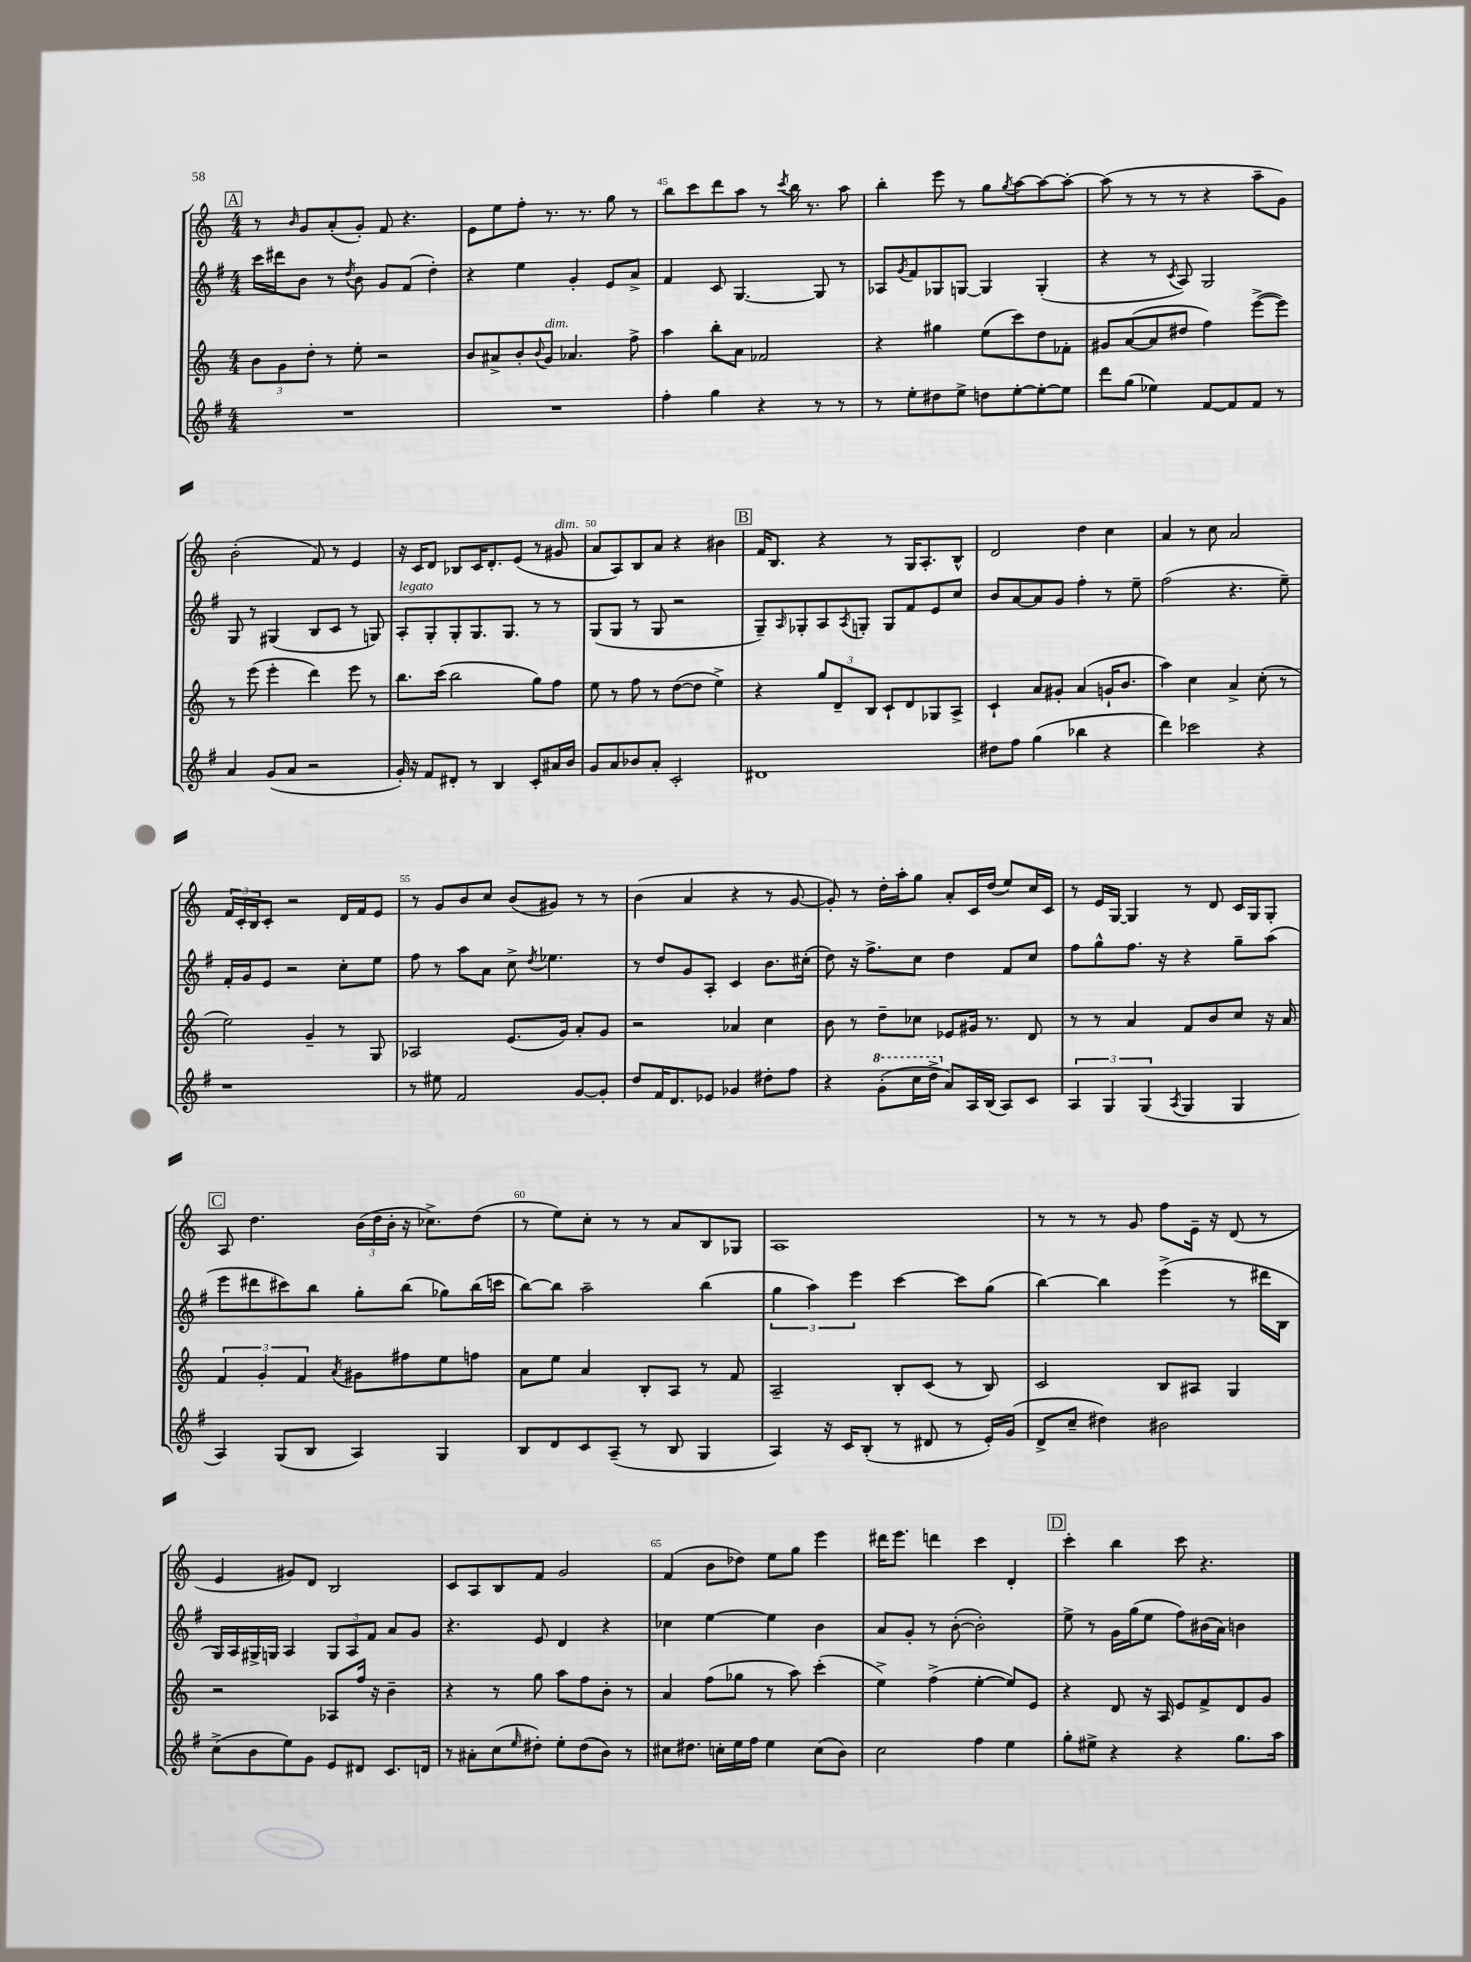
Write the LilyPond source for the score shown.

<<
\new StaffGroup <<
\new Staff = "s0" {
    \clef treble \key c \major \numericTimeSignature \time 4/4
    \mark \markup { \box "A" } r8 \grace { b'16 } g'8 a'8-.( g'8-.) f'8 r4. |
    e'8 e''8 f''8-. r8. r8. g''8 r8 |
    b''8 c'''8 d'''8 a''8 r8 \acciaccatura { c'''8 } b''16 r8. a''8 |
    b''4-. e'''8 r8 g''8 \acciaccatura { g''8 } a''8~ a''8~ a''8~-. |
    a''8( r8 r8 r8 r4 a''8-- g'8) |
    b'2-.( f'8) r8 e'4 |
    r16 c'16 d'8 bes8 c'16 d'8.-. e'8( r8 gis'8^\markup { \italic "dim." } |
    a'8 a8) b8 a'8 r4 bis'4 |
    \mark \markup { \box "B" } f'16 b8. r4 r8 g16 a8.-. b8-^ |
    d'2 d''4 c''4 |
    a'4 r8 c''8 a'2 |
    \tuplet 3/2 { f'16 c'16-. b16 } c'8-. r2 d'16 f'16 e'8 |
    r8 g'8 b'8 c''8 b'8( gis'8) r8 r8 |
    b'4( a'4 r4 r8 g'8~ |
    g'8-.) r8 d''16-. a''16-. g''8 a'8-. c'16 d''16( e''8) c''16 c'16 |
    r8 e'16 g16~ g4 r8 d'8 c'16 g16 g8-. |
    \mark \markup { \box "C" } a8 d''4. \tuplet 3/2 { b'16( d''16 b'16-. } r16 ces''8.->) d''8( |
    r8 e''8) c''8-. r8 r8 a'8 b8 ges8 |
    a1 |
    r8 r8 r8 g'8 f''8 e'16-- r16 d'8( r8 |
    e'4 gis'8) d'8 b2 |
    c'8 a8 b8 f'8 g'2 |
    f'4( b'8 des''8) e''8 g''8 e'''4 |
    dis'''16 e'''8. d'''4 c'''4 d'4-. |
    \mark \markup { \box "D" } c'''4-. b''4 c'''8 r4. \bar "|." |
}
\new Staff = "s1" {
    \clef treble \key g \major \numericTimeSignature \time 4/4
    \mark \markup { \box "A" } c'''16 dis'''16 b'8 r8 \acciaccatura { d''8 } b'8 g'8 fis'8( d''4-.) |
    r4 e''4 g'4-. e'8 a'8-> |
    fis'4 c'8 g4.~ g8 r8 |
    aes8 \acciaccatura { g'8 } fis'8 ges8 g8~ g4 g4-.( |
    r4 r8 \acciaccatura { c'8 } a8) g2 |
    g8 r8 gis4( b8 c'8 r8 g8) |
    a8-.^\markup { \italic "legato" } g8-. g8-. g8. g8. r8 r8 |
    g8( g8 r8 g8 r2 |
    \mark \markup { \box "B" } g8--) \grace { a16 } ges8-. a8 \acciaccatura { a8 } g8-. g8 fis'8 e'8 c''8 |
    b'8 a'8~ a'8 g'8 fis''4-. r8 e''8-- |
    fis''2( r4. e''8--) |
    fis'16-. g'16 e'8 r2 c''8-. e''8 |
    fis''8 r8 a''8 a'8 c''8-> \acciaccatura { d''8 } ees''4. |
    r8 d''8 g'8 a8-. c'4 b'8. cis''16-.( |
    d''8) r16 fis''8.-> c''8 d''4 fis'8 c''8 |
    fis''8 g''8-^ fis''8. r16 r4 g''8-- a''8( |
    \mark \markup { \box "C" } e'''8 dis'''8 cis'''8) b''8 g''8-. b''8( ges''8) b''16( c'''16 |
    b''8~) b''8 a''2-- b''4( |
    \tuplet 3/2 { g''4 a''4) e'''4 } c'''4~ c'''8 g''8( |
    b''4~) b''4 e'''4->( r8 dis'''16 b16 |
    g16) a16 gis16-> g16 a4 \tuplet 3/2 { g8 a8 fis'8 } a'8 g'8 |
    r4. e'8 d'4 r4 |
    ces''4 e''4~ e''4 b'4 |
    a'8 g'8-. r8 b'8~-.( b'2-.) |
    \mark \markup { \box "D" } e''8-> r8 g'16 g''16( e''8 fis''8) bis'16( a'16) b'4 \bar "|." |
}
\new Staff = "s2" {
    \clef treble \key c \major \numericTimeSignature \time 4/4
    \mark \markup { \box "A" } \tuplet 3/2 { b'8 g'8 d''8-. } r8 e''8-. r2 |
    b'8 ais'8-> b'8-. \appoggiatura { b'8 } g'8^\markup { \italic "dim." } aes'4. f''8-> |
    a''4 b''8-. a'8 fes'2 |
    r4 gis''4 e''8( c'''8) d''8 fes'8-. |
    gis'8 a'8~( a'8 dis''8 f''4) e'''8~->( e'''8) |
    r8 e'''8( e'''4-. d'''4) e'''8 r8 |
    b''8. c'''16( b''2 g''8) f''8 |
    e''8 r8 f''8 r8 d''8~( d''8 e''4->) |
    \mark \markup { \box "B" } r4 \tuplet 3/2 { g''8 d'8-- b8 } c'8-! d'8 ges8 a8-> |
    c'4-! a'8 gis'8-. a'4( g'16-! b'8. |
    a''4) c''4 a'4-> c''8-.( r8 |
    e''2) g'4-- r8 g8 |
    aes2 e'8.( g'16) a'8-. g'8 |
    r2 aes'4 c''4 |
    b'8 r8 d''8-- ces''8 ees'8 gis'16 r8. d'8 |
    r8 r8 a'4 f'8 b'8 c''8 r16 a'16 |
    \mark \markup { \box "C" } \tuplet 3/2 { f'4 g'4-. f'4 } \acciaccatura { a'8 } gis'8 fis''8 e''8 f''8 |
    a'8 e''8 a'4 b8-. a8 r8 f'8 |
    a2-- b8-. c'8( r8 b8) |
    c'2 b8 ais8 g4 |
    r2 aes8 f''16 r16 b'4-- |
    r4 r8 g''8 a''8 f''8 b'8-. r8 |
    a'4 f''8( ges''8 r8 a''8) c'''4-.( |
    e''4->) f''4->( e''4~-. e''8) e'8 |
    \mark \markup { \box "D" } r4 d'8 r16 a16 e'8 f'8-> d'8 g'8 \bar "|." |
}
\new Staff = "s3" {
    \clef treble \key g \major \numericTimeSignature \time 4/4
    \mark \markup { \box "A" } R1 |
    R1 |
    fis''4-. g''4 r4 r8 r8 |
    r8 e''8-. dis''8 e''8-> d''8 e''8~-. e''8~-. e''8 |
    d'''8 g''8( ees''4) fis'8~ fis'8 fis'8 r8 |
    a'4 g'8( a'8 r2 |
    g'16-.) r16 fis'8 dis'8-. r8 b4 c'8-. ais'16 b'16 |
    g'8 a'8 bes'8 a'8-. c'2-. |
    \mark \markup { \box "B" } dis'1 |
    dis''8 fis''8 g''4( bes''4 r4 |
    d'''4) ces'''2 r4 |
    r1 |
    r8 eis''8 fis'2 g'8~ g'8-. |
    d''8 fis'16 d'8. ees'8 ges'4 dis''8-. fis''8 |
    r4 \ottava #1 g''8-.( c'''16 d'''16-> \ottava #0 a'8) a16 b16( a8) c'8 |
    \tuplet 3/2 { a4 g4 g4( } \acciaccatura { a8 } g4 g4 |
    \mark \markup { \box "C" } a4) g8( b8 a4) g4 |
    b8 d'8 c'8 a8--( r8 b8 g4 |
    a4) r16 c'16 b8-.( r8 dis'8 r8 e'16-.) g'16( |
    d'8-> c''8-- dis''4) bis'2 |
    c''8->( b'8 e''8) g'8 e'8 dis'8 c'8. d'16 |
    r8 ais'8-. c''8( \grace { e''16 } dis''8-.) e''8-. dis''8( b'8) r8 |
    cis''8 dis''8. c''16-. e''16 fis''16 e''4 c''8( b'8) |
    c''2 fis''4 e''4 |
    \mark \markup { \box "D" } g''8-. eis''8-> r4 r4 g''8. a''16 \bar "|." |
}
>>
>>
\layout { \context { \Score currentBarNumber = #43 \override BarNumber.break-visibility = ##(#f #t #t) barNumberVisibility = #(every-nth-bar-number-visible 5) } }
